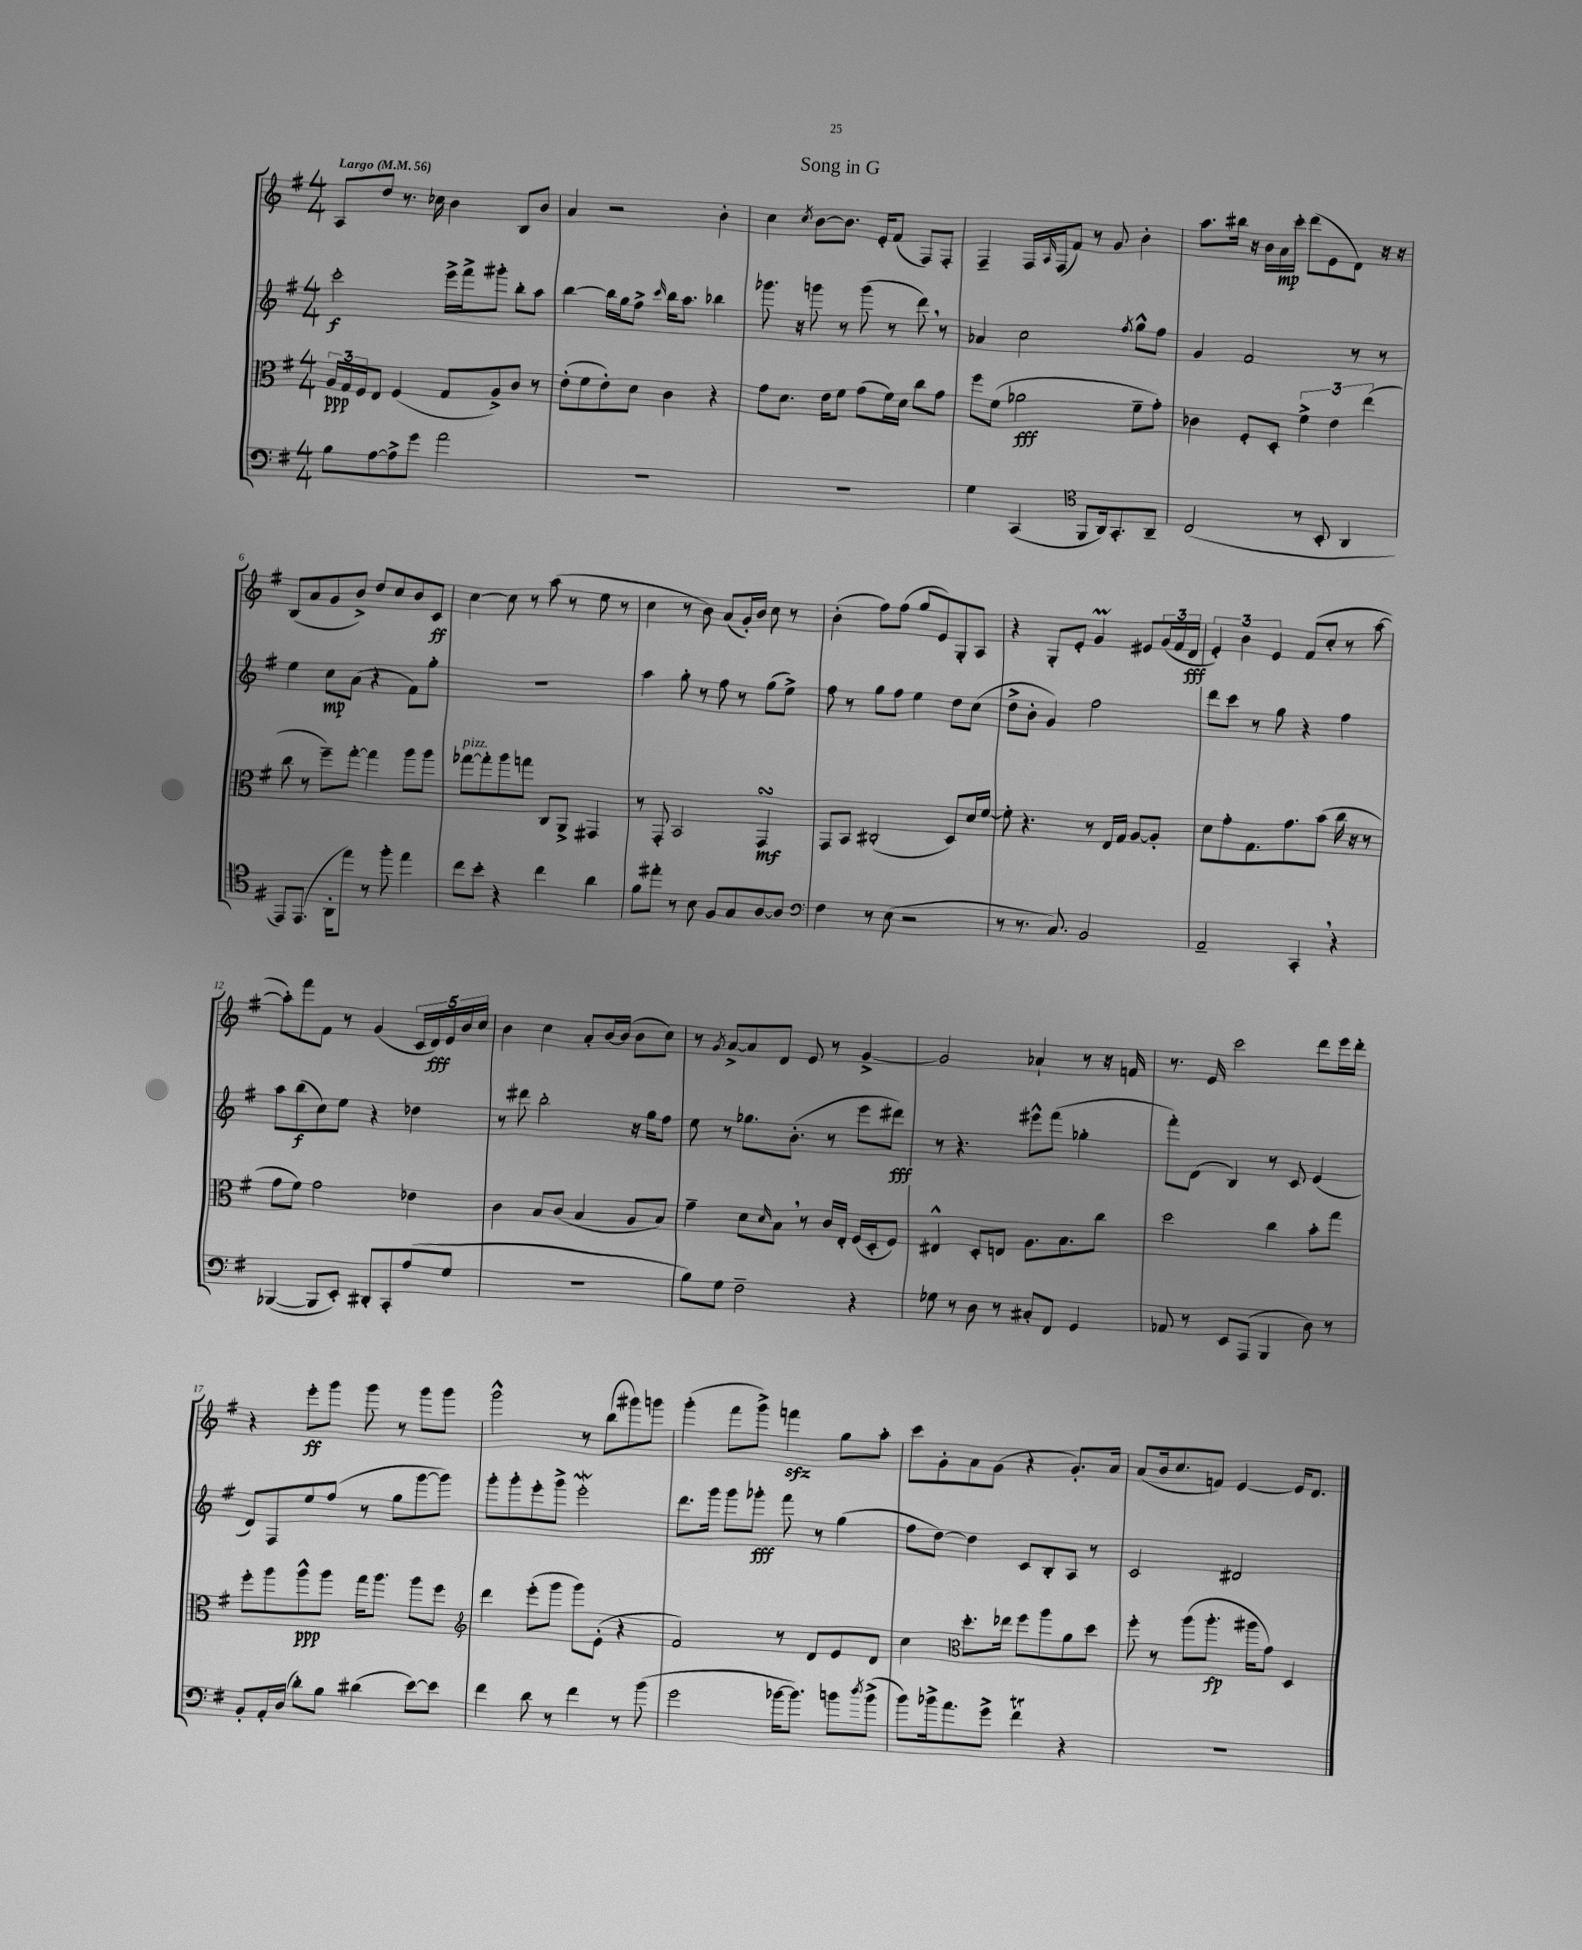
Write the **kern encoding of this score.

**kern	**kern	**kern	**kern
*staff4	*staff3	*staff2	*staff1
*clefF4	*clefC3	*clefG2	*clefG2
*k[f#]	*k[f#]	*k[f#]	*k[f#]
*M4/4	*M4/4	*M4/4	*M4/4
*MM56	*MM56	*MM56	*MM56
8B	24A	2ccc'	8A
.	24G	.	.
.	24F#	.	.
[8A	8E	.	8dd
8A^]	(4F#	.	8.r
8g	.	.	.
.	.	.	16cc-
2a	8G	16eee^	4b
.	.	16fff#^	.
.	8A^)	8ggg#'	.
.	8c	8bb'	8B
.	8r	8aa	8b
=	=	=	=
1r	(8e'	[4bb	4a
.	8f#	.	.
.	8e')	16bb]	2r
.	.	16gg	.
.	8d	8ff#^	.
.	.	16qqccc	.
.	4c	16bb	.
.	.	8.aa	.
.	4r	4bb-	4b'
=	=	=	=
1r	8g	8.ggg-	4cc
.	8.d	.	.
.	.	16r	.
.	.	.	8qcc
.	.	8ggg	[8b
.	16e	.	.
.	8f#	8r	8.b]
.	(8g	(8ggg	.
.	.	.	16e'
.	16f#)	8r	(8f#
.	16d	.	.
.	8cc	8ddd)	8F#)
.	8g	8r	8F#'
=	=	=	=
4G	8ff#	4a-	4F#~
.	(8f#	.	.
(4CC	2a-	2cc	16F#
.	.	.	16qqA
.	.	.	(16F#
.	.	.	8f#)
*clefC4	*	*	*
8FF#	.	.	8r
16AA)	.	.	8g
8.GG'	.	.	.
.	.	8qff#	.
.	8f#~	8gg^^	4b'
8AA~	8g')	8ff#	.
=	=	=	=
(2C	4c-	4g	8.aa
.	.	.	16bb#
.	8F#'	2f#	16r
.	.	.	16b
.	8D'	.	16a
.	.	.	16ccc'
8r	6f#^	.	(8ddd
8BB'	.	.	8e
.	6e	.	.
4AA	.	8r	8d)
.	(6ee	.	.
.	.	8r	16r
.	.	.	16r
=	=	=	=
8EE)	8cc	4ee	(8B
(8.EE	8r	.	8a
.	8ff#~)	8cc	8g
16AA'	.	.	.
8ee)	[8gg'	(8a	8b^)
8r	4gg]	4r	8dd
8ff#'	.	.	8cc
4ee	8aa	8f#)	8b
.	8aa	8gg'	8c
=	=	=	=
8cc	[8gg-	1r	[4cc
8b'	8gg-']	.	.
4r	8aa	.	8cc]
.	8gg	.	8r
4cc	8C	.	(8aa
.	8AA^	.	8r
4a	4GG#	.	8ee
.	.	.	8r
=	=	=	=
8f#	8r	4aa	4cc
8ee#'	8GG'	.	.
8r	2BB	8gg'	8r
8B	.	8r	8b)
8F#	.	8ff#	(8a
8G	.	8r	16g')
.	.	.	16b
[8A	4GG	(8gg	8cc
8A]	.	8ee^)	8r
=	=	=	=
*clefF4	*	*	*
4F#	8GG	8ff#	(4b'
.	8BB	8r	.
8r	(2C#'	8gg	8ff#)
(8E	.	8ff#	(8ff#
2r	.	4ee	8gg
.	.	.	8e)
.	8D)	8dd	8G'
.	16d	(8cc	8A
.	[16f#	.	.
=	=	=	=
8r	8f#']	8dd^	4r
8.r	4.r	8b'	.
.	.	4g)	8G'
8.C)	.	.	.
.	.	.	8e'
2BB	8r	2ff#	4g
.	16E	.	.
.	16G	.	.
.	[8A	.	8e#
.	8A']	.	(24g
.	.	.	24f#
.	.	.	24d
=	=	=	=
2AA~	8d	8ddd	6e')
.	8g'	8ccc	.
.	.	.	6b
.	8.G	8r	.
.	.	.	6e
.	.	8gg	.
.	8.g	.	.
4CC'	.	4r	(8f#
.	(8b	.	8cc'
4r	16cc	4ff#	8r
.	16r	.	.
.	8r	.	[8aa
=	=	=	=
([4BBB-	8g	8aa	8aa'])
.	8f#)	(8bb	8fff#
8BBB-]	2g	8cc)	8f#
8EE')	.	8ee	8r
8DD#'	.	4r	(4g
8CC'	.	.	.
(8A	4e-	4dd-	20c
.	.	.	20d)
.	.	.	20e
8G	.	.	.
.	.	.	20b
.	.	.	20cc
=	=	=	=
1r	4c	8r	4b
.	.	8ddd#	.
.	8B	2bb'	4cc
.	(8c	.	.
.	4B	.	8a'
.	.	.	[16b
.	.	.	(16b]
.	8A	16r	8b
.	.	16gg	.
.	8B)	8ff#	8cc)
=	=	=	=
8B)	4g~	8ee	8r
.	.	.	8qg
8G	.	8r	[8a^
2F#~	8d	8.gg-	8a]
.	16qqd	.	.
.	8B	.	8d
.	.	(8.b'	.
.	8r	.	8e
.	16c	8r	8r
.	16E'	.	.
4r	(16F#	8eee	[4g^
.	16D'	.	.
.	8F#)	8ddd#)	.
=	=	=	=
8G-	4E#^^	8r	2g]
8r	.	4.r	.
8D	8D'	.	.
8r	8E	.	.
8C#'	8.A	8eee#^^	4a-`
8FF#	.	(8fff#	.
.	8.B	.	.
4GG	.	4gg-'	8r
.	8cc	.	16r
.	.	.	16f
=	=	=	=
8AA-	2dd	8fff#')	8.r
8r	.	(8d	.
.	.	.	16e
8EE	.	4B)	2ccc
(8AAA	.	.	.
4BBB	4cc	8r	.
.	.	8c	.
8D)	8b'	(4e	8ddd
8r	8gg	.	16eee
.	.	.	16ddd'
=	=	=	=
8BB'	8ff#'	8d)	4r
16AA'	8aa	8F#	.
(16D	.	.	.
8d')	8aa^^	8ee	8eee'
8B	8aa	(8ff#	8ggg
(4d#	16gg	8r	8ggg
.	8.aa	.	.
.	.	8gg	8r
[8e)	8aa	[8ggg	8ggg
8e]	8ff#	8ggg])	8ggg
=	=	=	=
*	*clefG2	*	*
4f#	4ddd	8ggg'	2ggg^^
.	.	8ggg'	.
8d	(8eee'	8eee'	.
8r	8ggg	8ggg^	.
4f#	8ggg)	2eee'	8r
.	(8e'	.	(8bb
8r	4r	.	8ggg#)
(8b	.	.	8ggg
=	=	=	=
2g	2f#)	8.ddd	(4ggg'
.	.	16ggg	.
.	.	8ggg	8fff#
.	.	8ggg-'	8ggg^)
[16b-	8r	8fff#	4fff
8.b-])	.	.	.
.	8d	8r	.
8b	8e	(4gg	8gg
8qdd	.	.	.
(8b^	8d	.	8aa'
=	=	=	=
8b)	4cc	8ff#	8ccc
16b-^	.	[8dd)	8g'
8.a	.	.	.
*	*clefC3	*	*
.	8.dd'	4dd]	8a
8g^	.	.	(8g
.	16ee-	.	.
4f#	8ff#	8c	4r
.	8aa	8B'	.
4r	8a	8A	8.g')
.	8dd	8r	.
.	.	.	16a
=	=	=	=
1r	8ff#'	2c	(8a
.	8r	.	16b
.	.	.	8.cc
.	(8aa	.	.
.	8.aa'	.	8f)
.	.	2d#	[4e
.	16aa#	.	.
.	8g)	.	.
.	4D	.	16e]
.	.	.	8.d
==	==	==	==
*-	*-	*-	*-
